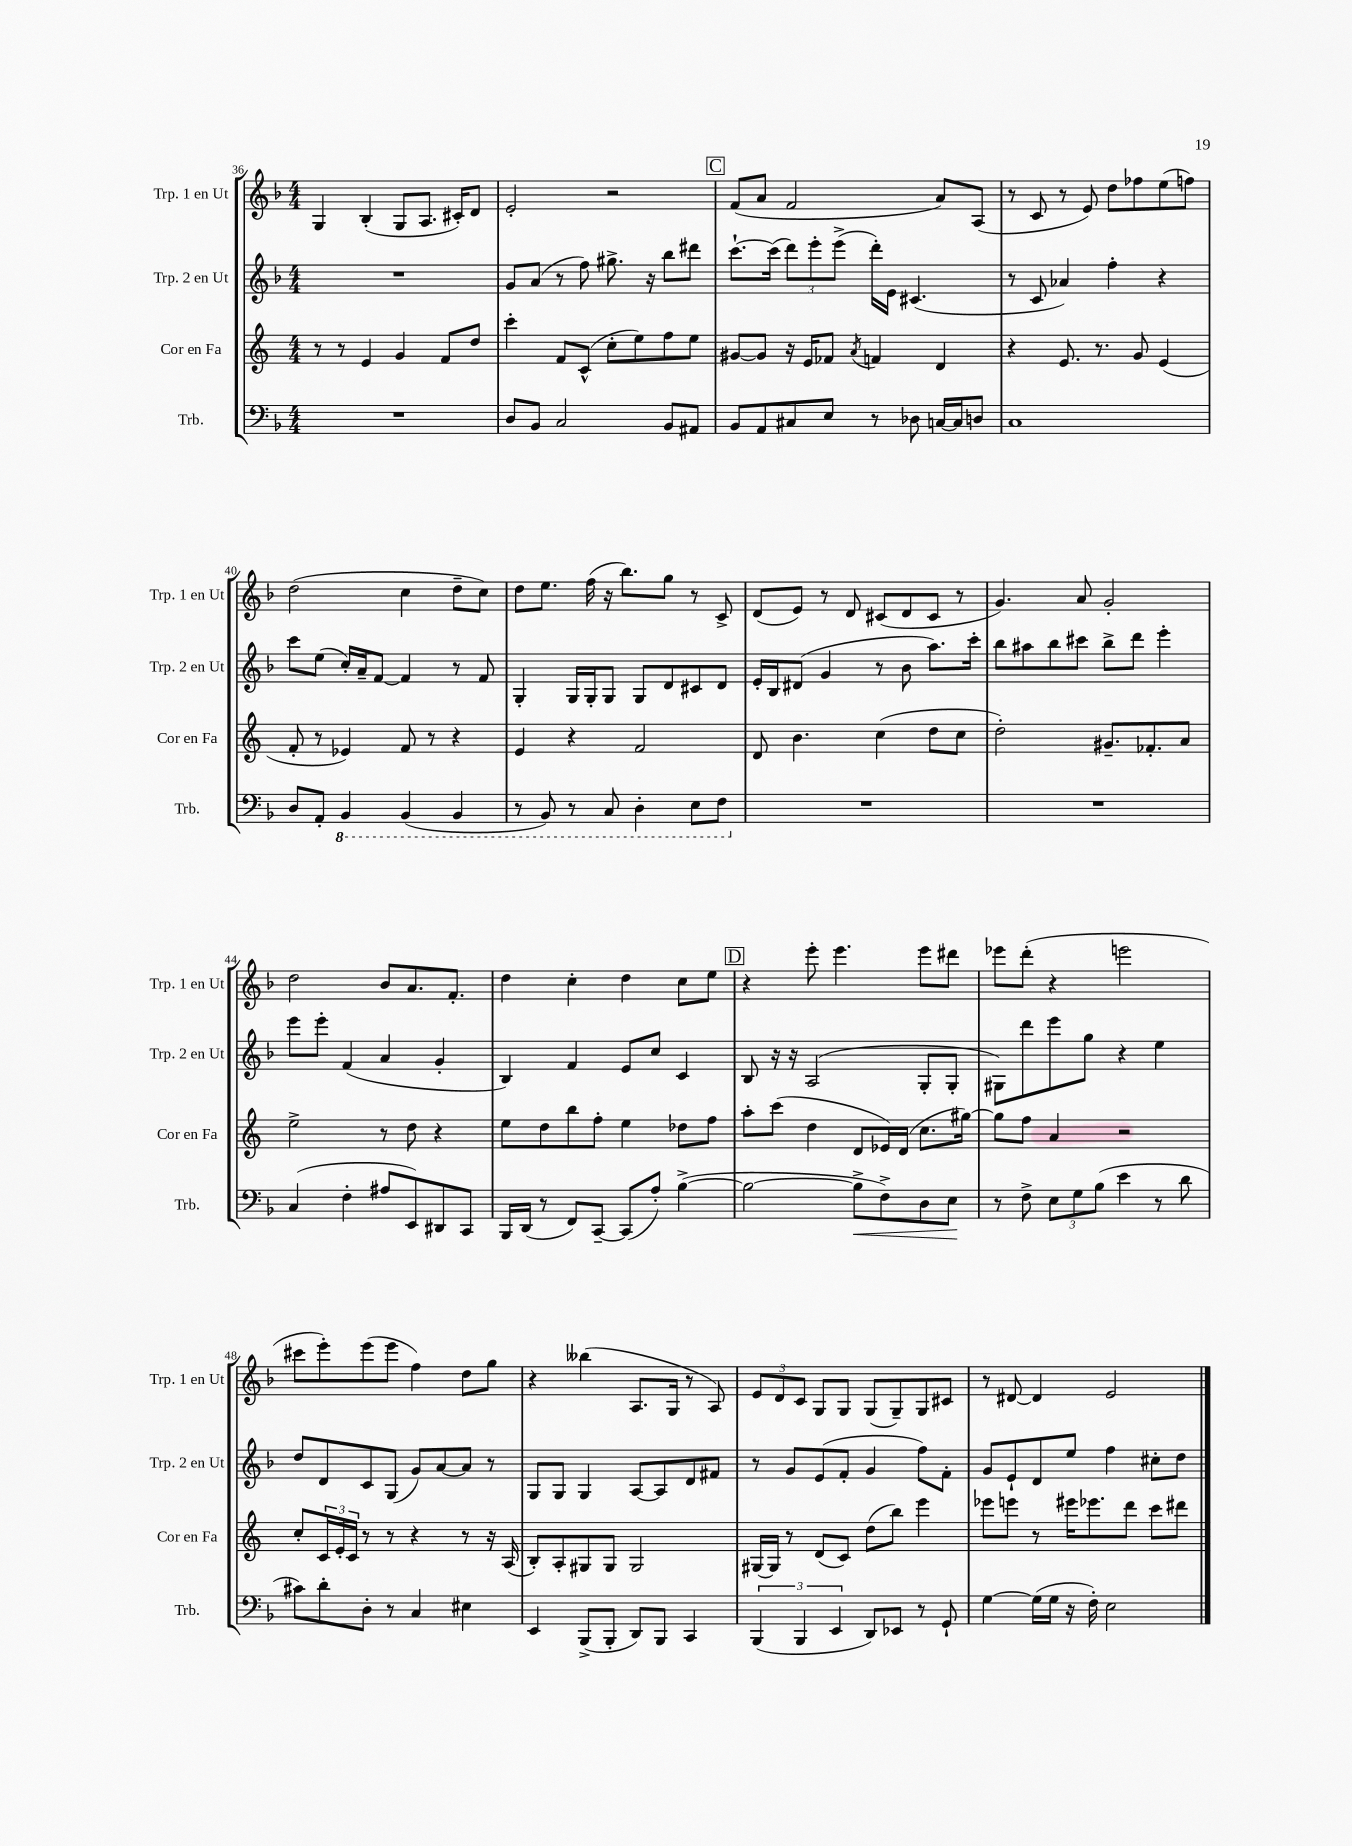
<<
\new StaffGroup <<
\new Staff = "s0" \with { instrumentName = "Trp. 1 en Ut" shortInstrumentName = "Trp. 1 en Ut" } {
    \clef treble \key f \major \numericTimeSignature \time 4/4
    g4 bes4-.( g8 a8. cis'16-.) d'8 |
    e'2-. r2 |
    \mark \markup { \box "C" } f'8( a'8 f'2 a'8) a8( |
    r8 c'8 r8 e'8) d''8 fes''8 e''8( f''8) |
    d''2( c''4 d''8-- c''8) |
    d''8 e''8. f''16( r16 bes''8.) g''8 r8 c'8-> |
    d'8( e'8) r8 d'8 cis'8( d'8 cis'8 r8 |
    g'4.) a'8 g'2-. |
    d''2 bes'8 a'8. f'8.-. |
    d''4 c''4-. d''4 c''8 e''8 |
    \mark \markup { \box "D" } r4 e'''8-. e'''4. e'''8 dis'''8 |
    ees'''8 d'''8-.( r4 e'''2 |
    cis'''8 e'''8-.) e'''8( e'''8 f''4) d''8 g''8 |
    r4 beses''4( a8. g16 r8 a8) |
    \tuplet 3/2 { e'8 d'8 c'8 } g8 g8 g8( g8--) g8 cis'8 |
    r8 dis'8~ dis'4 e'2 \bar "|." |
}
\new Staff = "s1" \with { instrumentName = "Trp. 2 en Ut" shortInstrumentName = "Trp. 2 en Ut" } {
    \clef treble \key f \major \numericTimeSignature \time 4/4
    R1 |
    g'8 a'8( r8 f''8) gis''8.-> r16 bes''8 dis'''8 |
    \mark \markup { \box "C" } c'''8.~-! c'''16( \tuplet 3/2 { d'''8) e'''8-. e'''8->( } d'''16-.) e'16 cis'4.( |
    r8 c'8 aes'4) f''4-. r4 |
    c'''8 e''8( c''16-.) a'16-- f'8~ f'4 r8 f'8 |
    g4-. g16 g16-. g8 g8 d'8 cis'8 d'8 |
    e'16-. bes16 dis'8( g'4 r8 bes'8 a''8.) c'''16-. |
    bes''8 ais''8 bes''8 cis'''8 bes''8-> d'''8 e'''4-. |
    e'''8 e'''8-. f'4( a'4 g'4-. |
    bes4) f'4 e'8 c''8 c'4 |
    \mark \markup { \box "D" } bes8 r16 r16 a2( g8-. g8-. |
    gis8) d'''8 e'''8 g''8 r4 e''4 |
    d''8 d'8 c'8 g8( g'8) a'8~ a'8 r8 |
    g8 g8 g4 a8~ a8 d'8 fis'8 |
    r8 g'8 e'8( f'8-. g'4 f''8) f'8-. |
    g'8 e'8-! d'8 e''8 f''4 cis''8-. d''8 \bar "|." |
}
\new Staff = "s2" \with { instrumentName = "Cor en Fa" shortInstrumentName = "Cor en Fa" } {
    \clef treble \key c \major \numericTimeSignature \time 4/4
    r8 r8 e'4 g'4 f'8 d''8 |
    c'''4-. f'8 c'8-^( c''8-. e''8) f''8 e''8 |
    \mark \markup { \box "C" } gis'8~ gis'8 r16 e'16 fes'8 \acciaccatura { a'8 } f'4 d'4 |
    r4 e'8. r8. g'8 e'4( |
    f'8-. r8 ees'4) f'8 r8 r4 |
    e'4 r4 f'2 |
    d'8 b'4. c''4( d''8 c''8 |
    d''2-.) gis'8.-- fes'8.-. a'8 |
    e''2-> r8 d''8 r4 |
    e''8 d''8 b''8 f''8-. e''4 des''8 f''8 |
    \mark \markup { \box "D" } a''8-. c'''8( d''4 d'8 ees'16) d'16( c''8. gis''16~) |
    gis''8 f''8 a'4 r2 |
    c''8-. \tuplet 3/2 { c'16 e'16-. c'16 } r8 r8 r4 r8 r16 a16( |
    b8-.) a8-. gis8 gis8 gis2 |
    gis16~ gis16 r8 d'8( c'8) d''8( b''8) e'''4 |
    ees'''8 e'''8 r8 eis'''16 ees'''8. d'''8 c'''8 dis'''8 \bar "|." |
}
\new Staff = "s3" \with { instrumentName = "Trb." shortInstrumentName = "Trb." } {
    \clef bass \key f \major \numericTimeSignature \time 4/4
    R1 |
    d8 bes,8 c2 bes,8 ais,8 |
    \mark \markup { \box "C" } bes,8 a,8 cis8 e8 r8 des8 c16~ c16 d8 |
    c1 |
    d8 a,8-. \ottava #-1 bes,,4 bes,,4( bes,,4 |
    r8 bes,,8) r8 c,8 d,4-. e,8 f,8 \ottava #0 |
    R1 |
    R1 |
    c4( f4-. ais8 e,8) dis,8 c,8 |
    bes,,16 d,16( r8 f,8) c,8~-- c,8( a8-.) bes4~->( |
    \mark \markup { \box "D" } bes2~ bes8->\< f8->) d8 e8\! |
    r8 f8-> \tuplet 3/2 { e8 g8 bes8( } e'4 r8 d'8 |
    cis'8) d'8-. d8-. r8 c4 eis4 |
    e,4 bes,,8->( bes,,8-. d,8) bes,,8 c,4 |
    \tuplet 3/2 { bes,,4( bes,,4 e,4 } d,8) ees,8 r8 g,8-! |
    g4~ g16( g16 r16 f16-.) e2 \bar "|." |
}
>>
>>
\layout { \context { \Score currentBarNumber = #36 } }
